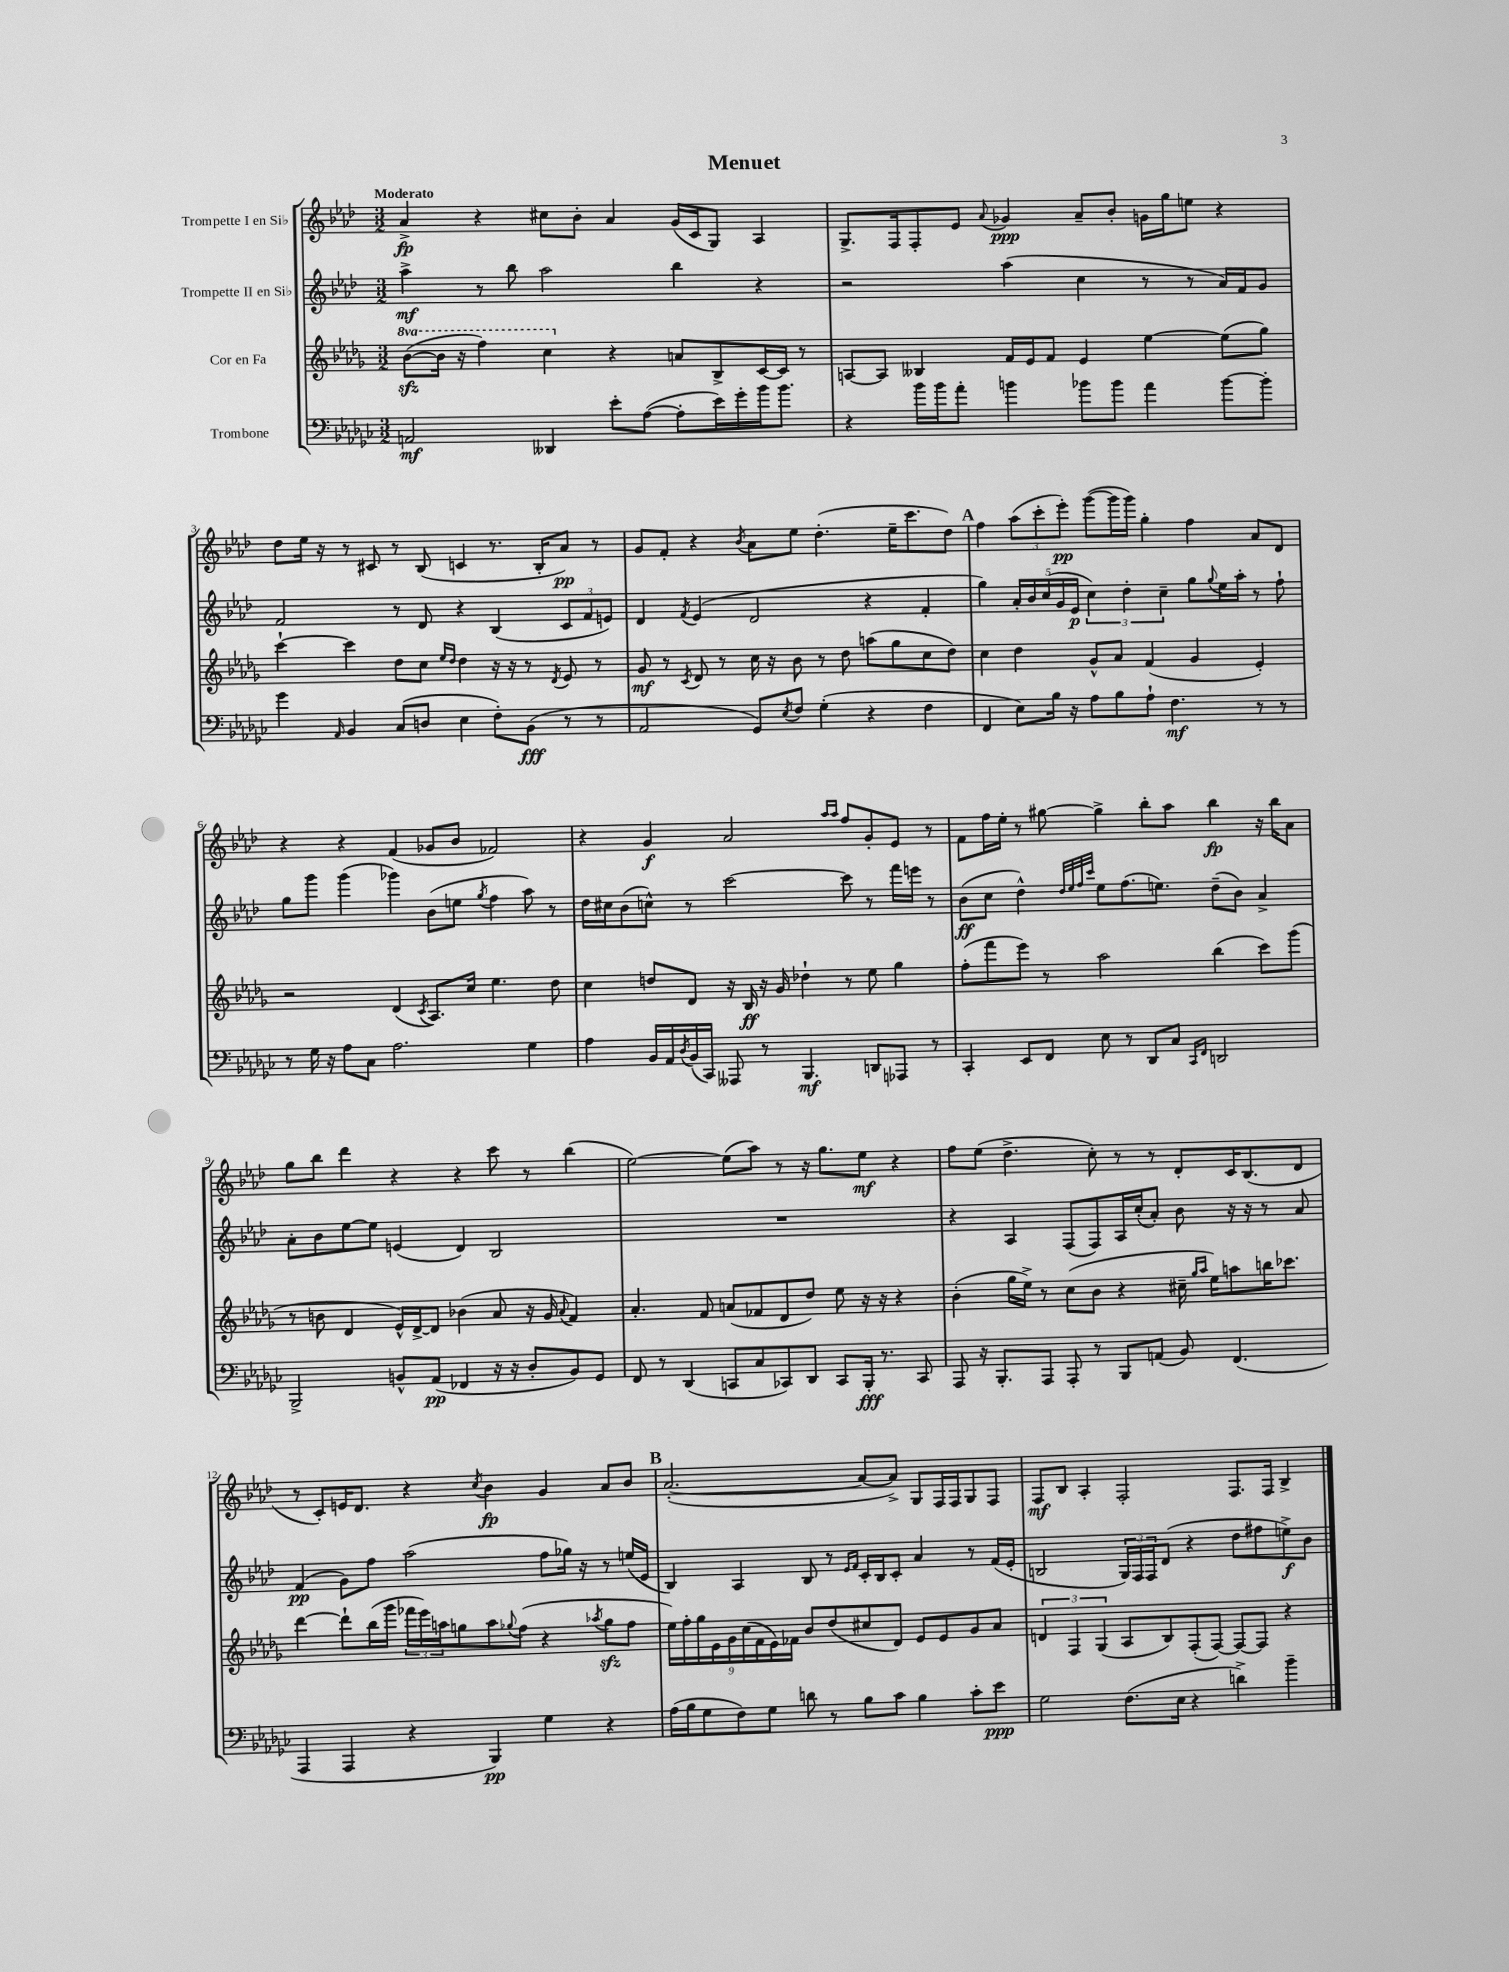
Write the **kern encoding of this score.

**kern	**kern	**kern	**kern
*staff4	*staff3	*staff2	*staff1
*clefF4	*clefG2	*clefG2	*clefG2
*k[b-e-a-d-g-c-]	*k[b-e-a-d-g-]	*k[b-e-a-d-]	*k[b-e-a-d-]
*M3/2	*M3/2	*M3/2	*M3/2
2AA	([8bb-	4aa-^	4a-^
.	16bb-]	.	.
.	16r	.	.
.	4fff)	8r	4r
.	.	8bb-	.
4DD--	4ccc	2aa-	8cc#
.	.	.	8b-'
8e-'	4r	.	4a-
([8A-	.	.	.
8A-']	8a	4bb-	(16g
.	.	.	16c
16e-)	8B-^	.	8G)
16g-'	.	.	.
16b-	[16c	4r	4A-
8.b-	16c]	.	.
.	8r	.	.
=	=	=	=
4r	[8A	2r	8.G^
.	8A]	.	.
.	.	.	16F
16b-	4B--	.	8F'
16b-	.	.	.
8a-'	.	.	8e-
.	.	.	8qqa-
4b	16f	(4aa-	4g-
.	16e-	.	.
.	8f	.	.
8b-	4e-	4cc	8a-~
8b-	.	.	8b-'
4a-	[4ee-	8r	16g
.	.	.	16gg
.	.	8r	8ee
[8b-	(8ee-]	16a-)	4r
.	.	16f	.
8b-']	8gg-)	8g	.
=	=	=	=
4g-	[4ccc`	2f	8dd-
.	.	.	16ee-
.	.	.	16r
16qqAA-	.	.	.
4BB-	4ccc]	.	8r
.	.	.	8c#
(8C-	8dd-	8r	8r
8D	8cc	8d-	(8B-
.	16qqee-	.	.
.	16qqdd-	.	.
4E-	4dd-	4r	4c
8F')	16r	(4B-	8.r
.	16r	.	.
(8BB-	8r	.	.
.	.	.	16B-'
.	8qd-	.	.
8r	8e-	12c	8a-)
.	.	12f	.
8r	8r	.	8r
.	.	12e)	.
=	=	=	=
2AA-	8g-	4d-	8g
.	8r	.	8f'
.	8qc	8qf	.
.	8d-	(4e-	4r
.	8r	.	.
.	.	.	8qb-
8GG-)	16cc	2d-	8a-
.	16r	.	.
8qE-	.	.	.
8F	8b-	.	8ee-
(4G-'	8r	.	(4.dd-'
.	8dd-	.	.
4r	(8aa	4r	.
.	8gg-	.	16ee-~
.	.	.	8.ccc
4F	8cc	4f'	.
.	8dd-)	.	8dd-)
=	=	=	=
4FF	4cc	4gg)	4ff
8E-)	4dd-	20a-'	(12aa-
.	.	20b-	.
.	.	.	12ccc'
.	.	(20cc	.
16B-	.	.	.
.	.	20g	.
.	.	.	12eee-')
16r	.	.	.
.	.	20e-	.
8A-	8g-^^	6cc)	([8ggg
8B-	8a-	.	16ggg]
.	.	6dd-'	.
.	.	.	16ggg)
8A-`	(4f	.	4gg'
.	.	6cc~	.
4.F	.	.	.
.	4g-	8gg	4ff
.	.	8qqgg	.
.	.	16ee-	.
.	.	16aa-'	.
8r	4e-')	8r	8a-
8r	.	8ff`	8d-
=	=	=	=
8r	2r	8gg	4r
16G-	.	8ggg	.
16r	.	.	.
8A-	.	(4ggg	4r
8C-	.	.	.
2.A-	(4d-	4ggg-)	(4f
.	8qc	.	.
.	8.A-)	(8b-	8g-
.	.	8ee	8b-
.	16cc	.	.
.	.	8qgg	.
.	4.ee-	4ff	2f-)
4G-	.	8aa-)	.
.	8dd-	8r	.
=	=	=	=
4A-	4cc	16dd-	4r
.	.	16cc#	.
.	.	(8b-	.
16BB-	8dd	8cc^^)	4g
16AA-	.	.	.
8qD-	.	.	.
(16BB-	8d-	8r	.
16CC-)	.	.	.
8AAA--	16r	[2ccc	2a-
.	16B-	.	.
8r	16r	.	.
.	16g-	.	.
4.BBB-	4dd-`	.	.
.	.	.	16qqaa-
.	.	.	16qqaa-
.	8r	8ccc]	8ff
8DD	8ee-	8r	8g'
8AAA-	4gg-	16fff	8e-
.	.	16eee	.
8r	.	8r	8r
=	=	=	=
4CC-'	(8ff'	(8b-	8f
.	8fff	8cc	16ff
.	.	.	16ee-'
8EE-	8eee-)	4dd-^^)	8r
8FF	8r	.	[8gg#
.	.	32qqdd-	.
.	.	32qqee-	.
.	.	32qqff	.
.	.	32qqccc	.
8E-	2aa-	8ee-	4gg#^]
8r	.	(8.ff	.
8DD-	.	.	8bb-'
.	.	8.ee)	.
8C-	.	.	8aa-
16qqCC-	.	.	.
16qqFF	.	.	.
2DD	(4bb-	(8dd-~	4bb-
.	.	8b-)	.
.	8ccc)	4a-^	16r
.	.	.	16bb-
.	(8ggg-	.	8a-
=	=	=	=
2BBB-^	8r	8a-'	8gg
.	8b	8b-	8bb-
.	4d-	[8ee-	4ddd-
.	.	8ee-]	.
8BB^^	16e-^^)	(4e	4r
.	[16d-^	.	.
(8AA-	8d-]	.	.
4FF-	(4b-	4d-)	4r
16r	8a-	2B-	8ccc
16r	.	.	.
8D-'	16r	.	8r
.	16g-	.	.
.	8qqa-	.	.
8BB)	4f)	.	(4bb-
8GG-	.	.	.
=	=	=	=
8FF	4.a-'	1.r	[2ee-)
8r	.	.	.
(4DD-	.	.	.
.	8f	.	.
8CC	(8a	.	(8ee-]
8C-	8f-	.	8aa-)
8CC-)	8d-	.	8r
8DD-	8dd-)	.	16r
.	.	.	8.gg
8CC-	8ee-	.	.
16BBB-'	16r	.	8ee-
8.r	16r	.	.
.	4r	.	4r
8CC-	.	.	.
=	=	=	=
8AAA-	(4b-'	4r	8ff
16r	.	.	(8ee-
8.BBB-'	.	.	.
.	16gg-	4A-	4.dd-^
.	16ee-^)	.	.
8AAA-	8r	.	.
8AAA-'	(8cc	(8F	.
8r	8b-	8F)	8cc')
8BBB-	4r	16A-	8r
.	.	(16cc'	.
(8AA	.	8a-')	8r
8BB-)	16cc#~	8b-	8d-'
.	16qqgg-	.	.
.	16qqaa-	.	.
.	16ee-)	.	.
(4.FF	8aa	16r	16c
.	.	16r	(8.B-
.	16bb	8r	.
.	8.ccc-	.	.
.	.	8a-	8d-
=	=	=	=
4AAA-	[4ddd-	(4f	8r
.	.	.	8c')
4AAA-	8ddd-`]	8g)	16e
.	.	.	8.d-
.	(16bb-	8ff	.
.	16ggg-	.	.
4r	24fff-	(2aa-	4r
.	24eee-)	.	.
.	24aa	.	.
.	8gg	.	.
.	.	.	8qcc
4BBB-)	8aa	.	4b-
.	8qqgg-	.	.
.	(8ff	.	.
4G-	4r	8ff	4g
.	.	16gg-)	.
.	.	16r	.
.	8qaa-	.	.
4r	8gg-	8r	8a-
.	8ff	(16ee	8b-
.	.	16e-	.
=	=	=	=
(16A-	18ee-)	4B-)	([2.a-'
.	18ff'	.	.
16B-	.	.	.
.	18gg-	.	.
8G-	.	.	.
.	18e-	.	.
.	18g-	.	.
8F)	.	4A-	.
.	(18cc	.	.
.	18f	.	.
8G-	.	.	.
.	18e-)	.	.
.	18f-	.	.
8d	8b-	8B-	.
8r	(8dd-	8r	.
.	.	16qqe-	.
.	.	16qqf	.
8B-	8cc#	16c'	8a-_
.	.	16B-	.
8c-	8d-)	8c'	8a-^])
4B-	8e-	4a-	8G
.	8e-	.	16F
.	.	.	16F
8c-'	8g-	8r	8G
8e-	8a-	(16f	8F
.	.	16e-'	.
=	=	=	=
2G-	6d	2B	8F
.	.	.	8B-
.	6F	.	.
.	.	.	4A-'
.	(6G-	.	.
(8.F	8A-	24G)	2F'
.	.	24F	.
.	.	24F	.
.	8B-)	(8d-	.
16E-	.	.	.
4r	(8F'	4r	.
.	[8F)	.	.
4d^)	8F_	8dd-	8.F
.	8F]	8ff#	.
.	.	.	16F
4b-~	4r	8ee^)	4B-^
.	.	8b-	.
==	==	==	==
*-	*-	*-	*-
